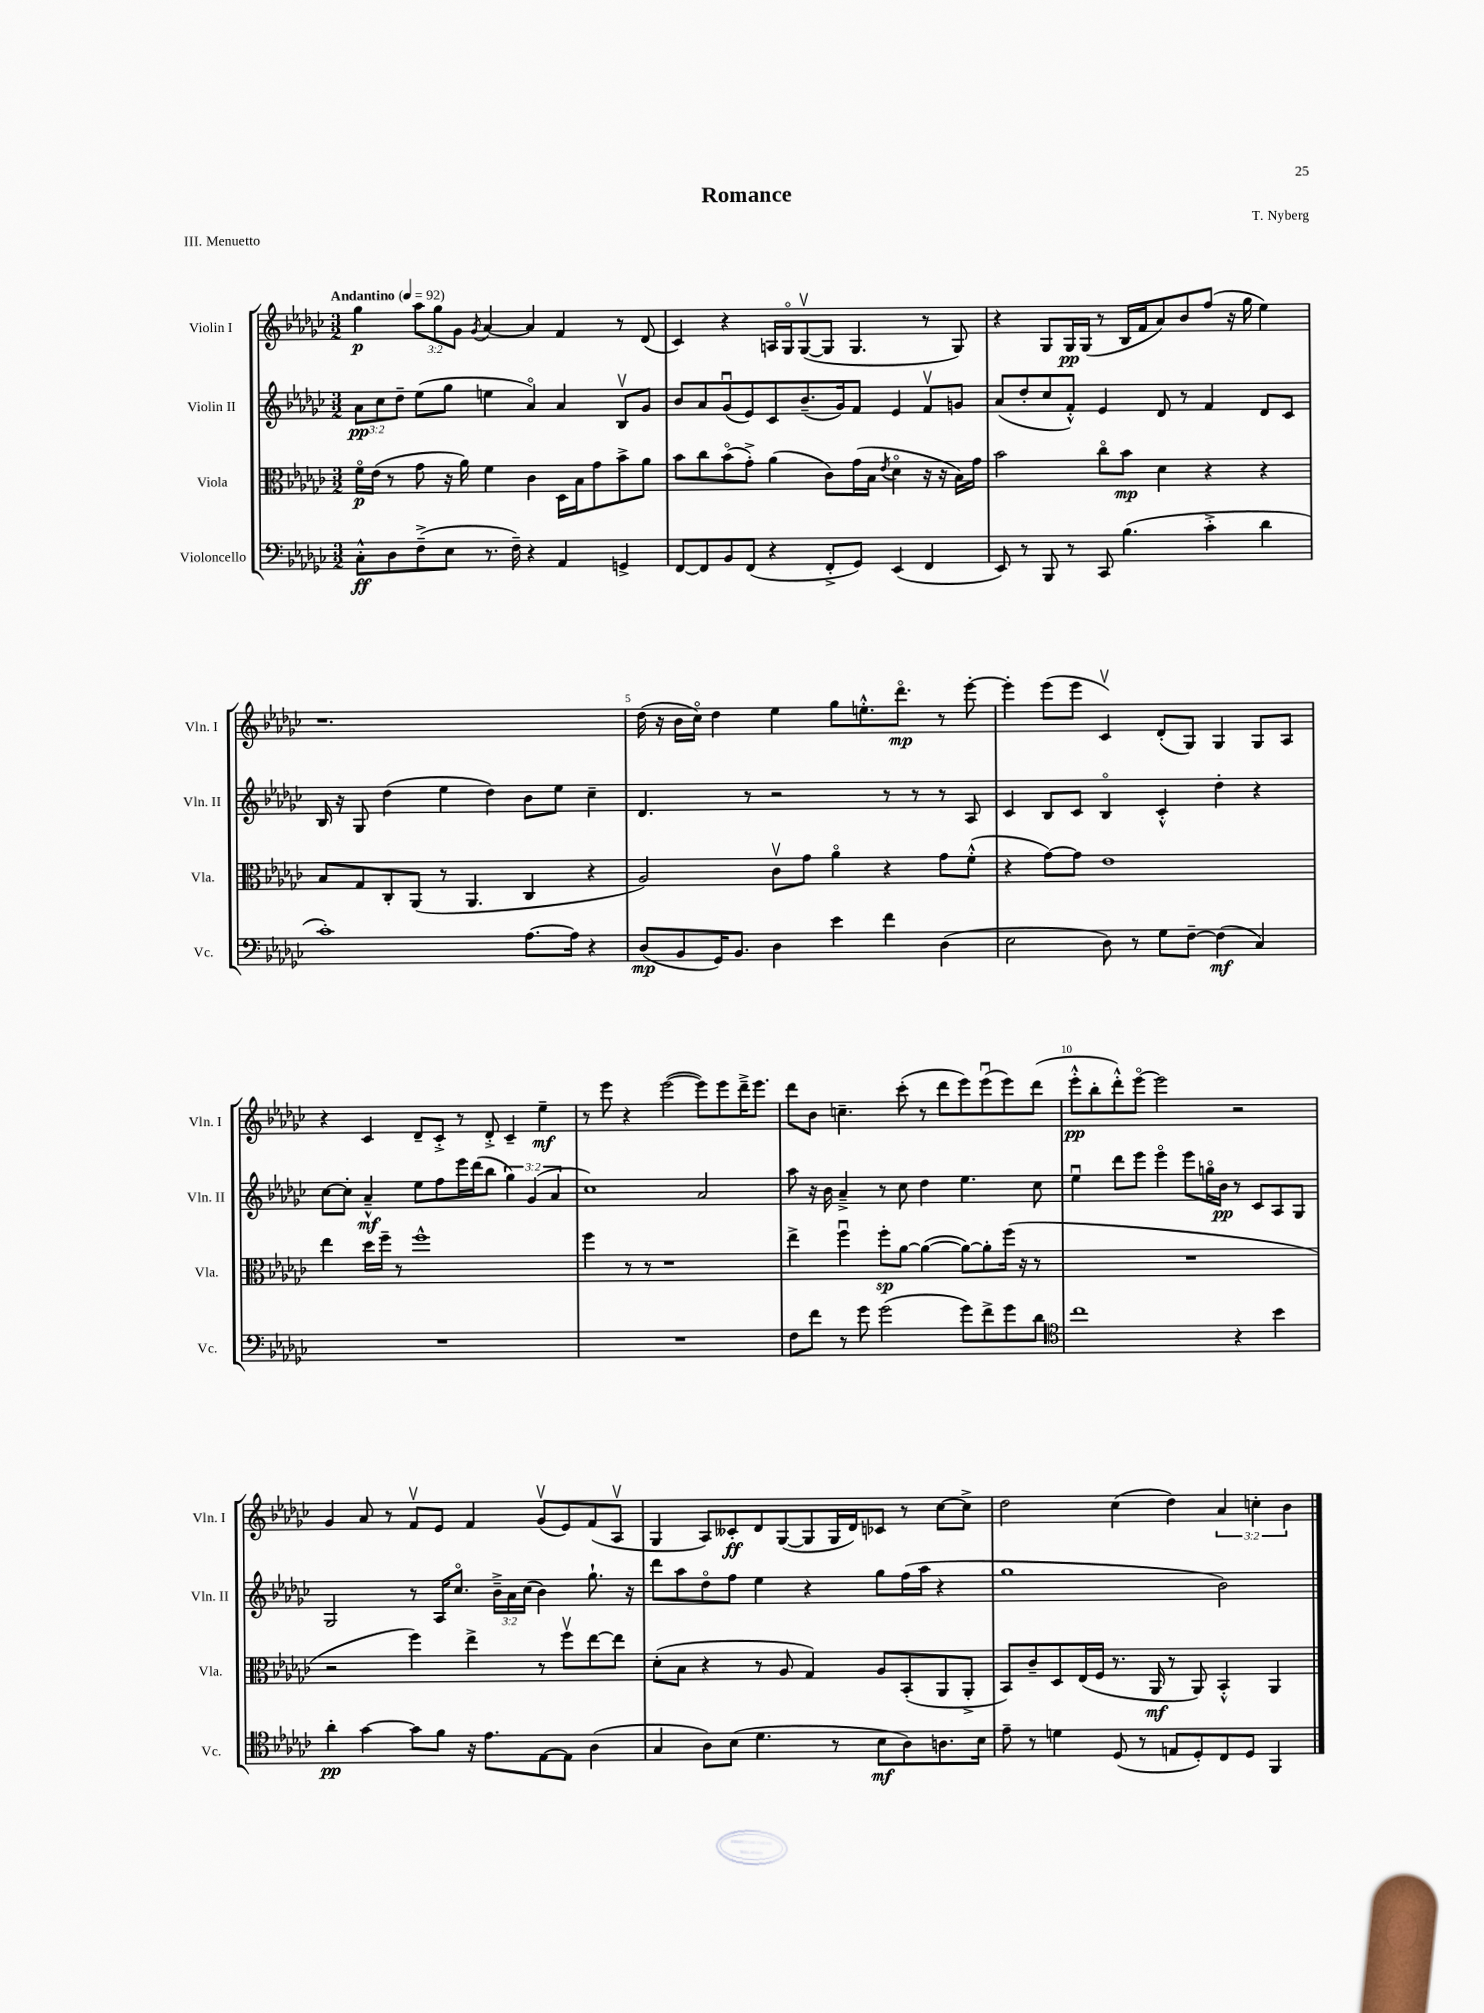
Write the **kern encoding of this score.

**kern	**kern	**kern	**kern
*staff4	*staff3	*staff2	*staff1
*clefF4	*clefC3	*clefG2	*clefG2
*k[b-e-a-d-g-c-]	*k[b-e-a-d-g-c-]	*k[b-e-a-d-g-c-]	*k[b-e-a-d-g-c-]
*M3/2	*M3/2	*M3/2	*M3/2
*MM92	*MM92	*MM92	*MM92
8C-'^^	16fo	12a-	4gg-
.	(16e-	.	.
.	.	12cc-	.
8D-	8r	.	.
.	.	12dd-~	.
(8F~^	8g-	(8ee-	12aa-
.	.	.	12gg-
8E-	16r	8gg-	.
.	.	.	12g-
.	16a-)	.	.
.	.	.	8qg-
8.r	4f	4ee	[4a-
16F~)	.	.	.
4r	4c-	4a-o)	4a-]
4AA-	16D-	4a-	4f
.	16B-	.	.
.	8g-	.	.
4GG^	8b-^	8B-v	8r
.	8a-	8g-	(8d-
=	=	=	=
[8FF	8b-	8b-	4c-)
8FF]	8cc-	8a-	.
8BB-	(8b-o	(8g-u	4r
(8FF	8g-'^)	8e-)	.
4r	(4a-	8c-	16A
.	.	.	16G-o
.	.	(8.b-~	([8G-v
8FF'^	8c-)	.	8G-]
.	.	16g-)	.
8GG-)	(16g-	8f	4.G-
.	16B-	.	.
.	8qe-	.	.
(4EE-	4d-o	4e-	.
4FF	16r	8fv	8r
.	16r	.	.
.	16B-)	8g	8G-)
.	16g-	.	.
=	=	=	=
8EE-)	2b-	(8a-	4r
8r	.	8dd-'	.
8BBB-	.	8cc-	8G-
8r	.	8f'^^)	16G-
.	.	.	(16G-
8CC-	8cc-o	4e-	8r
(4.B-	8b-	.	16B-
.	.	.	16f
.	4d-	8d-	8a-)
.	.	8r	8b-
4c-'^	4r	4f	(8ff
.	.	.	16r
.	.	.	16gg-
4d-	4r	8d-	4ee-)
.	.	8c-	.
=	=	=	=
1c-')	8B-	16B-	1.r
.	.	16r	.
.	8G-	8G-	.
.	8C-'	(4dd-	.
.	(8AA-	.	.
.	8r	4ee-	.
.	4.AA-	.	.
.	.	4dd-)	.
[8.A-	4C-	8b-	.
.	.	8ee-	.
16A-]	.	.	.
4r	4r	4cc-~	.
=	=	=	=
(8D-	2A-)	4.d-	(16dd-
.	.	.	16r
8BB-	.	.	16b-
.	.	.	16cc-o)
16GG-)	.	.	4dd-
8.BB-	.	.	.
.	.	8r	.
4D-	8c-v	2r	4ee-
.	8g-	.	.
4e-	4a-o	.	8gg-
.	.	.	8.ee'^^
4f	4r	8r	.
.	.	.	8.ddd-o
.	.	8r	.
(4D-	8g-	8r	8r
.	(8f'^^	8A-	[8eee-'
=	=	=	=
2E-	4r	4c-	4eee-']
.	[8g-)	8B-	(8eee-
.	8g-]	8c-	8eee-
8D-)	1e-	4B-o	4c-v)
8r	.	.	.
8G-	.	4c-'^^	(8d-'
[8F~	.	.	8G-)
(4F]	.	4dd-'	4G-
4C-)	.	4r	8G-
.	.	.	8A-
=	=	=	=
1.r	4ee-	[8cc-	4r
.	.	8cc-']	.
.	16dd-	4a-~^^	4c-
.	16ff~	.	.
.	8r	.	.
.	1ff^^	8ee-	8d-~
.	.	8ff	8c-'^
.	.	16eee-	8r
.	.	(16ddd-	.
.	.	8bb-	8d-'^
.	.	6gg-)	4c-~
.	.	(6g-	.
.	.	.	4ee-~
.	.	6a-	.
=	=	=	=
1.r	4ff	1cc-)	8r
.	.	.	8eee-
.	8r	.	4r
.	8r	.	.
.	1r	.	([2eee-
.	.	2a-	8eee-])
.	.	.	8eee-
.	.	.	16ddd-~^
.	.	.	8.eee-
=	=	=	=
8F	4ee-^	8aa-	8ddd-
8f	.	16r	8b-
.	.	16b-	.
8r	4ffu	4a-~^	4.cc~
8g-	.	.	.
(2g-	8ff'	8r	.
.	[8a-	8cc-	(8ccc-'
.	(4a-_	4dd-	8r
.	.	.	8ddd-
8g-)	8a-_)	4.ee-	8eee-)
8f^	8a-']	.	(8eee-u
8g-	(16ff	.	8eee-)
.	16r	.	.
8d-	8r	8cc-	(8ddd-
=	=	=	=
*clefC4	*	*	*
1cc-	1.r	4ee-u	8eee-'^^
.	.	.	8bb-'
.	.	8ddd-	8ddd-'^^)
.	.	8eee-	[8eee-o
.	.	4eee-o	2eee-]
.	.	8eee-	.
.	.	16ggo	.
.	.	16b-	.
4r	.	8r	2r
.	.	8c-	.
4b-	.	8A-	.
.	.	8G-	.
=	=	=	=
4a-'	2r	2G-	4g-
[4g-	.	.	8a-
.	.	.	8r
8g-]	4ff)	8r	8fv
8f	.	16A-	8e-
.	.	8.cc-o	.
16r	4ee-^	.	4f
8.e-	.	.	.
.	.	24b-~^	.
.	.	24a-	.
.	.	(24cc-	.
[8E-	8r	4b-)	(8g-v
8E-]	8ffv	.	8e-)
(4A-	[8ee-	8.gg-`	(8f
.	8ee-]	.	8A-v
.	.	16r	.
=	=	=	=
4G-	(8d-'	8ddd-	4G-
.	8B-	8aa-	.
8A-)	4r	8dd-o	8A-)
(8B-	.	8ff	8c--'
4.d-	8r	4ee-	8d-
.	8A-	.	([8G-
.	4G-)	4r	8G-]
8r	.	.	16G-
.	.	.	16d-)
8B-	8A-	8gg-	8c-
8A-)	(8BB-'	(16ff	8r
.	.	16aa-	.
8.A	8AA-	4r	[8cc-
.	8AA-'^	.	8cc-^]
16B-	.	.	.
=	=	=	=
8e-~	8BB-)	1gg-	2dd-
8r	8c-~	.	.
4d	8D-	.	.
.	(16E-	.	.
.	16F	.	.
(8D-	8.r	.	(4cc-
8r	.	.	.
.	16AA-	.	.
8E	8r	.	4dd-)
8D-')	8AA-)	.	.
8C-	4BB-'^^	2b-)	6a-
8D-	.	.	.
.	.	.	6cc'
4FF	4AA-	.	.
.	.	.	6b-
==	==	==	==
*-	*-	*-	*-
